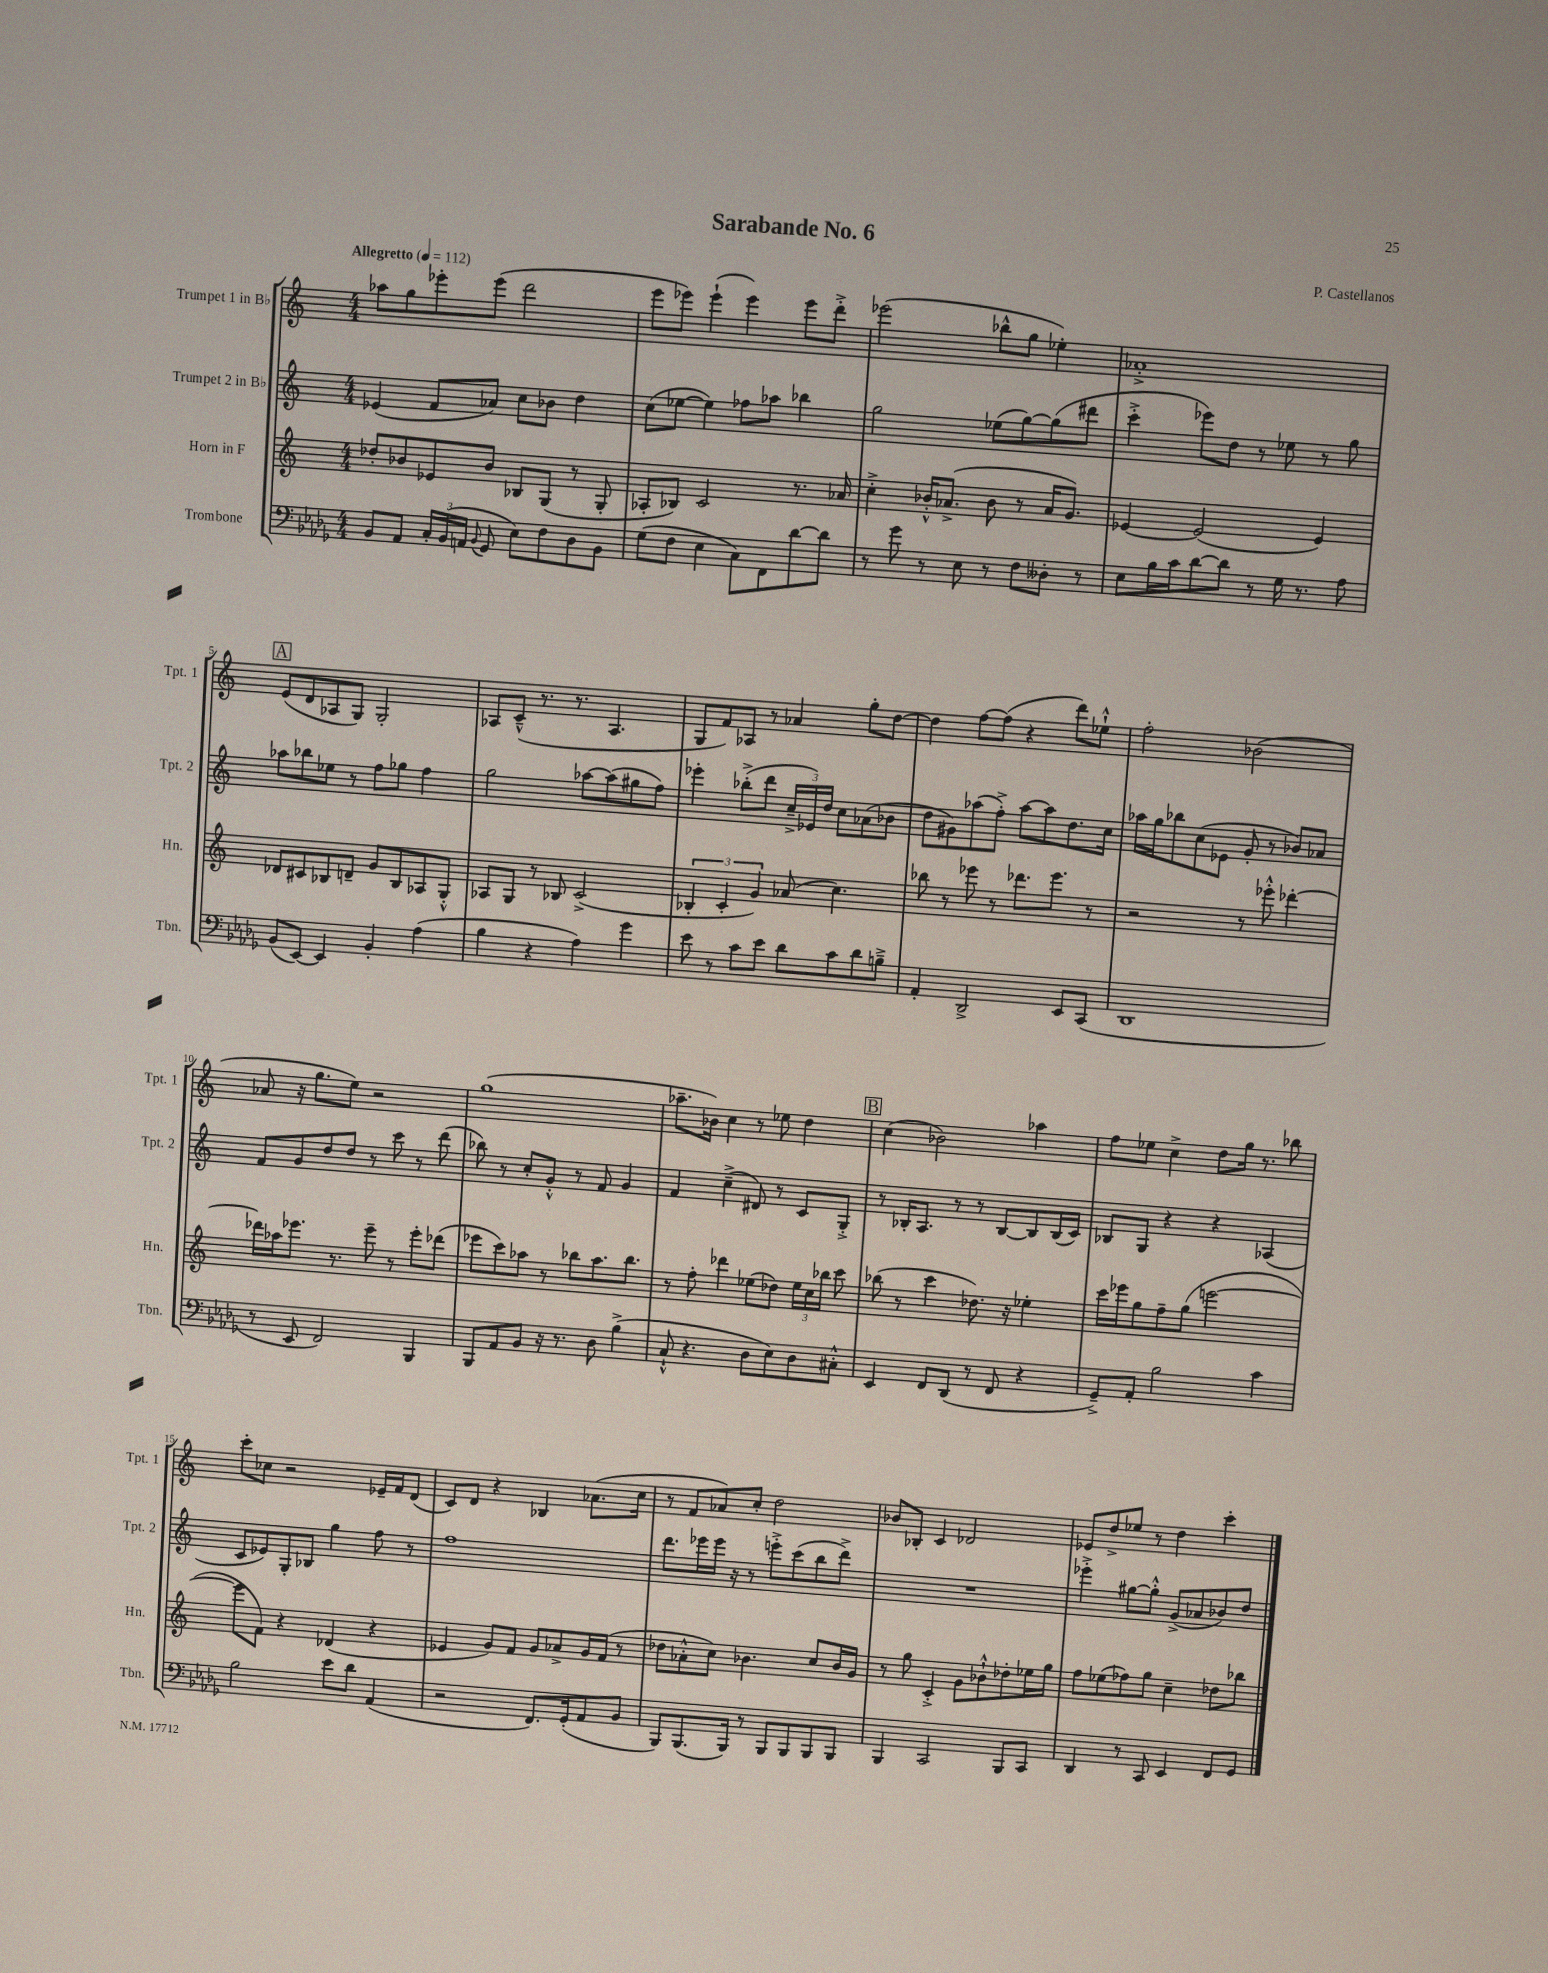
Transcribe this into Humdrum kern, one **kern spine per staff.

**kern	**kern	**kern	**kern
*part4	*part3	*part2	*part1
*staff4	*staff3	*staff2	*staff1
*I"Trombone	*I"Horn in F	*I"Trumpet 2 in B♭	*I"Trumpet 1 in B♭
*I'Tbn.	*I'Hn.	*I'Tpt. 2	*I'Tpt. 1
*clefF4	*clefG2	*clefG2	*clefG2
*k[b-e-a-d-g-]	*k[]	*k[]	*k[]
*M4/4	*M4/4	*M4/4	*M4/4
*MM112	*MM112	*MM112	*MM112
=1	=1	=1	=1
!	!	!	!LO:TX:a:B:t=Allegretto
8BB-/L	8dd-X'/L	(4e-X/	8aa-X\L
8AA-/J	8b-X/	.	8gg\
24C'/LL	8e-X/	8f/L	8eee-X'\
(24BB-/	.	.	.
24AAn/JJ	.	.	.
8qqBB-/	.	.	.
8GG-/	8b-/J	8a-X/J)	(8eee-\J
8E-\L)	8B-X/L	8cc\L	2ddd\
8F\	(8G/J	8b-X\J	.
8D-\	8r	4dd\	.
8BB-\J	8G'/	.	.
=2	=2	=2	=2
(8G-\L	8A-X'/L	(8cc\L	8eee\L
8F\J	8B-X/J)	[8ee-X\J	8eee-X\J)
4E-\	2c/	4ee-\])	(4eee-`\
8C\L)	.	8ff-X\L	4eee-\)
8FF\	.	8aa-X\J	.
[8d-\	8.r	4bb-X\	8eee-\L
8d-\J]	.	.	8ddd'^\J
.	16a-X/	.	.
=3	=3	=3	=3
8r	4cc'^\	2gg\	(2eee-X\
8g-\	.	.	.
8r	16b-X'^^/KL	.	.
.	(8.a-X^/J	.	.
8E-\	.	.	.
8r	8b-\	(8ee-X\L	8bb-X^^\L
8F\L	8r	[8gg\)	8gg\J
8D--X'\J	16a-/KL	(8gg\]	4ee-X'\)
.	8.g/J)	.	.
8r	.	8ddd#X\J	.
=4	=4	=4	=4
8E-\L	[4e-X/	4ccc'^\	1a-X'^
16B-\L	.	.	.
16c\J	.	.	.
[8d-\	(2e-/]	8eee-X\L)	.
8d-\J]	.	8dd\J	.
8r	.	8r	.
16G-\	.	8ee-X\	.
8.r	.	.	.
.	4e-/)	8r	.
8A-\	.	8gg\	.
!!LO:LB:g=z
!!LO:REH:place=s1:t=A
=5	=5	=5	=5
(8BB-/L	8d-X/L	8aa-X\L	(8e/L
[8EE-/J)	8c#X/	8bb-X\	8d/
4EE-/]	8B-X/	8ee-X\J	8A-X/
.	8dn~/J	8r	8G/J)
4BB-'/	8g/L	8ff\L	2G'/
.	8B-/	8gg-X\J	.
(4A-\	8A-X/	4ff\	.
.	8G'^^/J	.	.
=6	=6	=6	=6
4B-\	8A-X/L	2gg\	8A-X/L
.	8G/J	.	(8c~^^/J
4r	8r	.	8.r
.	8B-X/	.	.
.	.	.	8.r
4A-\)	(2c^/	[8aa-X\L	.
.	.	(8aa-\]	4.A-/
4g-\	.	8gg#X\	.
.	.	8ff\J)	.
=7	=7	=7	=7
8e-\	6B-X'/	4eee-X'\	8G/L
8r	.	.	8f/)
.	6c'/	.	.
8c\L	.	(8bb-X'^\L	8A-X/J
.	6g/)	.	.
8e-\J	.	8ddd\J	8r
8d-\L	(8a-X/	24cc~^/LL	4a-X/
.	.	24e-X/)	.
.	.	24dd/JJ	.
8c\	4.cc\)	8cc\L	.
8d-\	.	(8a-X\	8gg'\L
8Bn~^\J	.	8b-X\J	[8dd\J
=8	=8	=8	=8
4AA-'/	8bb-X\	8dd\L	4dd\]
.	8r	8g#X\)	.
2DD-^/	8eee-X\	(8aa-X\	[8ff\L
.	8r	8ff'^\J)	(8ff\J]
.	8.ddd-X\L	[8aa-\L	4r
.	.	8aa-\]	.
.	8.eee-\J	.	.
8EE-/L	.	8.dd\	8ddd\L)
(8CC/J	8r	.	8ee-X`^^\J
.	.	16cc\Jk	.
=9	=9	=9	=9
1DD-	2r	16aa-X\LL	2ff'\
.	.	16gg\J	.
.	.	8bb-X\	.
.	.	(8cc\	.
.	.	8e-X\J	.
.	8r	8g'/	(2b-X\
.	8eee-X'^^\	8r	.
.	[4ddd-X'\	8b-X/L)	.
.	.	8a-X/J	.
!!LO:LB:g=z
=10	=10	=10	=10
8r	16ddd-X\LL]	8f/L	8a-X/
.	16aa-X\J	.	.
8EE-/	8.eee-X\J	8g/	16r
.	.	.	8.gg\L
2FF/)	.	8dd/	.
.	8.r	.	.
.	.	8dd/J	8ee\J)
.	8eee-~\	8r	2r
.	8r	8ccc\	.
4BBB-/	8eee-'\L	8r	.
.	(8ddd-X\J	(8ddd\	.
=11	=11	=11	=11
8BBB-/L	8eee-X\L	8bb-X\)	(1gg
8AA-/	8ccc\)	8r	.
8BB-/J	8aa-X\J	8cc'/L	.
16r	8r	8g'^^/J	.
8.r	.	.	.
.	8bb-X\L	8r	.
8D-\	8.aa-\	8f/	.
(4B-^\	.	4g/	.
.	8.bb-\J	.	.
=12	=12	=12	=12
8C`^^/	8r	4f/	8.aa-X~\L
4.r	8ff'\	.	.
.	.	.	16b-X\Jk)
.	4ddd-X\	(4cc~^\	4cc\
8D-\L	(8ee-X\L	8d#X/)	8r
8E-\)	8dd-X\J)	8r	8ee-X\
8D-\	24ee-\LL	8c/L	4dd\
.	24cc\	.	.
.	24bb-X\JJ	.	.
8C#X'^^\J	8ccc\	8G'^/J	.
!!LO:REH:place=s1:t=B
=13	=13	=13	=13
4EE-/	(8bb-X\	8r	(4cc\
.	8r	16B-X'/KL	.
.	.	8.A/J	.
8FF/L	4ccc\	.	2b-X\)
(8DD-/J	.	8r	.
8r	8.dd-X\)	8r	.
8FF/	.	[8B-/L	.
.	16r	.	.
4r	4ee-X'\	8B-/]	4aa-X\
.	.	(16B-/L	.
.	.	16c/JJ)	.
=14	=14	=14	=14
8GG-~^/L)	16ccc\LL	8B-X/L	8ff\L
.	16eee-X\J	.	.
8AA-'/J	8gg\	8G/J	8ee-X\J
2B-\	8ff~\	4r	4cc^\
.	(8gg\J	.	.
.	[2eeen\	4r	8dd\L
.	.	.	16gg\Jk
.	.	.	8.r
4c\	.	(4A-X/	.
.	.	.	8bb-X\
!!LO:LB:g=z
=15	=15	=15	=15
2B-\	8eee\L]	8c/L	8ccc'\L
.	8f\J)	8e-X/)	8cc-X\J
.	4r	8G'/	2r
.	.	8B-X/J	.
8e-\L	(4d-X/	4gg\	.
8d-\J	.	.	.
(4AA-/	4r	8ff\	16e-X~/LL
.	.	.	16f/J
.	.	8r	(8d/J
=16	=16	=16	=16
2r	4e-X/	1ff	8c/L)
.	.	.	8d/J
.	8g/L)	.	4r
.	8f/J	.	.
8.FF/L)	8g/L	.	4B-X/
.	8a-X^/	.	.
(16GG-'/k	.	.	.
8AA-/	16g/L	.	(8.a-X\L
.	(16f/JJ	.	.
8BB-/J	8r	.	.
.	.	.	16cc\Jk
=17	=17	=17	=17
8BBB-/L)	8dd-X\L	8.ddd\L	8r
(8.BBB-/	8a-X'^^\	.	8f/L
.	.	16eee-X\L	.
.	8cc\J)	16eee-\JJ	8a-X/)
16BBB-/Jk)	.	16r	.
8r	4.b-X\	8r	8cc'/J
8BBB-/L	.	8eeen'^\L	2dd\
8BBB-/	.	(8ccc\	.
8BBB-/	8cc/L	8bb\	.
8BBB-/J	16b-/L	8ddd^\J)	.
.	16g/JJ	.	.
=18	=18	=18	=18
4BBB-/	8r	1r	8b-X/L
.	8gg\	.	8B-X'/J
2CC/	4c'^/	.	4c/
.	8g\L	.	2d-X/
.	8b-X`^^\	.	.
8BBB-/L	8dd-X'\	.	.
8CC/J	16ee-X\L	.	.
.	16gg\JJ	.	.
=19	=19	=19	=19
4DD-/	8ff\L	4eee-X'^\	8e-X/L
.	(8ee-X\	.	8dd^/
8r	8ff-X\)	[8gg#X\L	8ee-X/J
8CC/	8gg\J	8gg#'^^\J]	8r
4EE-/	4cc~\	(8g^/L	4dd\
.	.	8a-X/	.
8FF/L	8dd-X\L	8b-X/)	4ccc'\
8GG-/J	8bb-X\J	8dd/J	.
==	==	==	==
*-	*-	*-	*-
